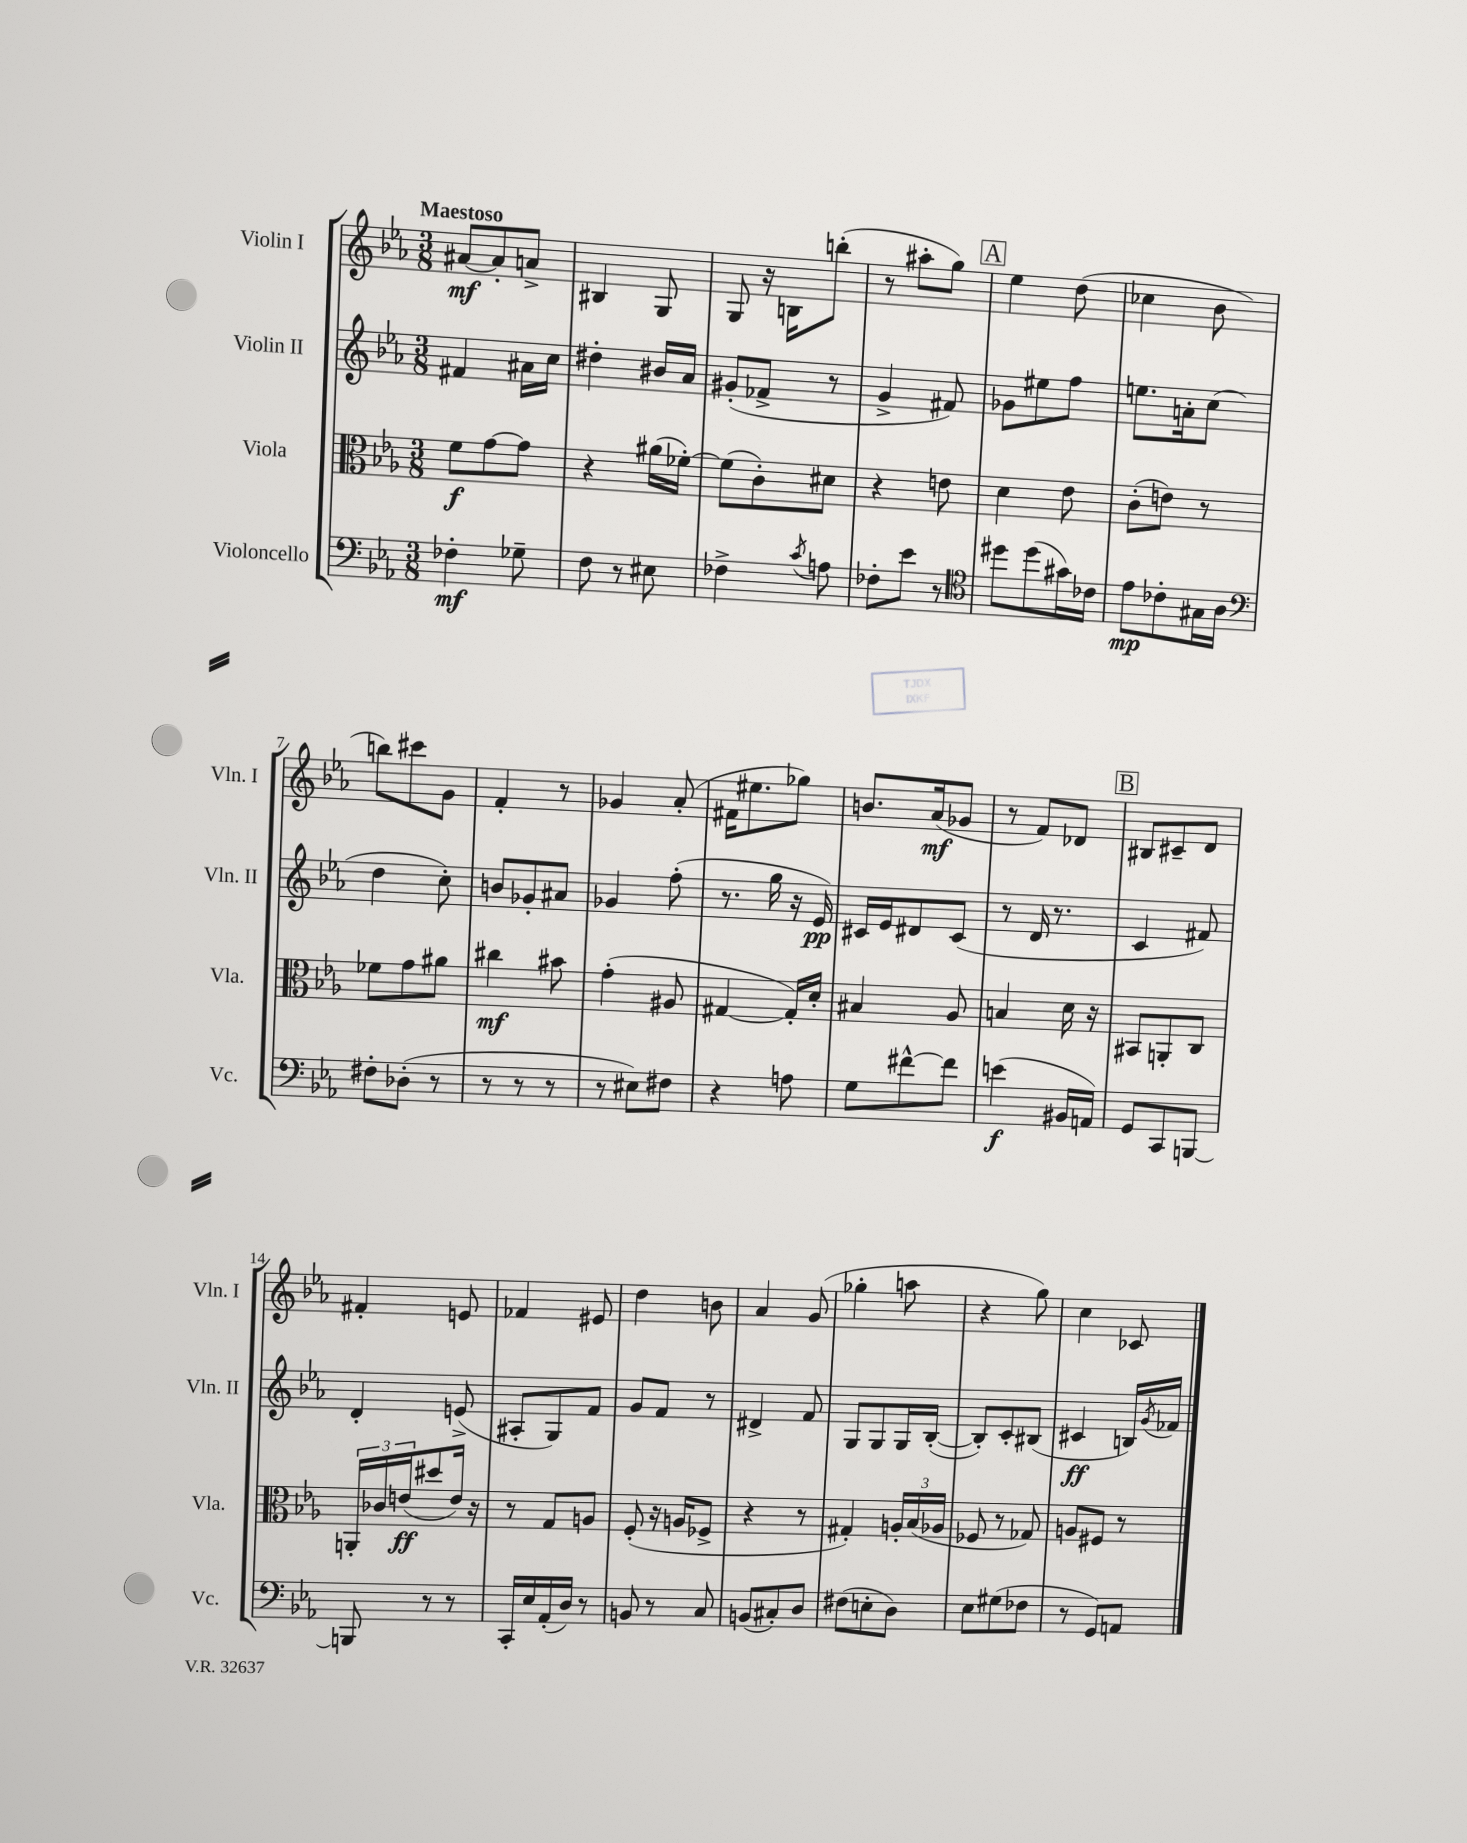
<<
\new StaffGroup <<
\new Staff = "s0" \with { instrumentName = "Violin I" shortInstrumentName = "Vln. I" } {
    \clef treble \key ees \major \numericTimeSignature \time 3/8 \tempo "Maestoso"
    ais'8~\mf ais'8-. a'8-> |
    bis4 g8 |
    g8 r16 b16 b''8-.( |
    r8 ais''8-. g''8) |
    \mark \markup { \box "A" } ees''4 d''8( |
    ces''4 bes'8 |
    b''8) cis'''8 g'8 |
    f'4-. r8 |
    ges'4 aes'8-.( |
    fis'16 eis''8. ges''8) |
    b'8. aes'16\mf( ges'8 |
    r8 f'8) des'8 |
    \mark \markup { \box "B" } bis8 cis'8-- d'8 |
    fis'4-. e'8 |
    fes'4 eis'8 |
    d''4 b'8 |
    aes'4 g'8( |
    ges''4-. a''8 |
    r4 g''8) |
    c''4 ces'8 \bar "|." |
}
\new Staff = "s1" \with { instrumentName = "Violin II" shortInstrumentName = "Vln. II" } {
    \clef treble \key ees \major \numericTimeSignature \time 3/8
    fis'4 ais'16 c''16 |
    dis''4-. bis'16 aes'16 |
    gis'8-.( fes'8-> r8 |
    g'4-> fis'8) |
    \mark \markup { \box "A" } ges'8 eis''8 f''8 |
    e''8. a'16-. c''8( |
    d''4 c''8-.) |
    b'8 ges'8-. ais'8 |
    ges'4 f''8-.( |
    r8. g''16 r16 ees'16\pp) |
    cis'16 ees'16 dis'8 cis'8( |
    r8 d'16 r8. |
    \mark \markup { \box "B" } c'4 fis'8) |
    d'4-. e'8->( |
    ais8-. g8) f'8 |
    g'8 f'8 r8 |
    dis'4-> f'8 |
    g8 g8 g16 bes16~-.( |
    bes8-.) c'8-. bis8( |
    cis'4\ff b16) \acciaccatura { g'8 } fes'16 \bar "|." |
}
\new Staff = "s2" \with { instrumentName = "Viola" shortInstrumentName = "Vla." } {
    \clef alto \key ees \major \numericTimeSignature \time 3/8
    f'8\f g'8~ g'8 |
    r4 ais'16( fes'16~-.) |
    fes'8( c'8-.) dis'8 |
    r4 e'8 |
    \mark \markup { \box "A" } d'4 ees'8 |
    c'8-.( e'8) r8 |
    fes'8 g'8 ais'8 |
    cis''4\mf bis'8 |
    g'4-.( ais8 |
    gis4~ gis16-.) d'16-. |
    bis4 aes8 |
    b4 d'16 r16 |
    \mark \markup { \box "B" } bis,8 a,8-. c8 |
    \tuplet 3/2 { a,16-. ces'16 e'16\ff( } dis''8 e'16) r16 |
    r8 g8 a8 |
    f8-.( r16 a16 fes8-> |
    r4 r8 |
    gis4-.) \tuplet 3/2 { a16-. bes16( aes16 } |
    fes8 r8 ges8) |
    a8 fis8 r8 \bar "|." |
}
\new Staff = "s3" \with { instrumentName = "Violoncello" shortInstrumentName = "Vc." } {
    \clef bass \key ees \major \numericTimeSignature \time 3/8
    fes4-.\mf ges8-- |
    f8 r8 eis8 |
    fes4-> \acciaccatura { c'8 } a8 |
    fes8-. ees'8 r8 |
    \mark \markup { \box "A" } \clef tenor dis''8 dis''8( gis'16) ces'16 |
    ees'8\mp ces'8-. gis16 aes16 |
    \clef bass fis8-. des8-.( r8 |
    r8 r8 r8 |
    r8 eis8) fis8 |
    r4 a8 |
    g8 fis'8~-^ fis'8 |
    e'4\f( bis,16 a,16) |
    \mark \markup { \box "B" } g,8 c,8 b,,8~ |
    b,,8 r8 r8 |
    c,16-. ees16 aes,16-.( d16) r8 |
    b,8 r8 c8 |
    b,8( cis8-.) d8 |
    fis8( e8-. d8) |
    ees8 gis8( fes8 |
    r8 g,8) a,8 \bar "|." |
}
>>
>>
